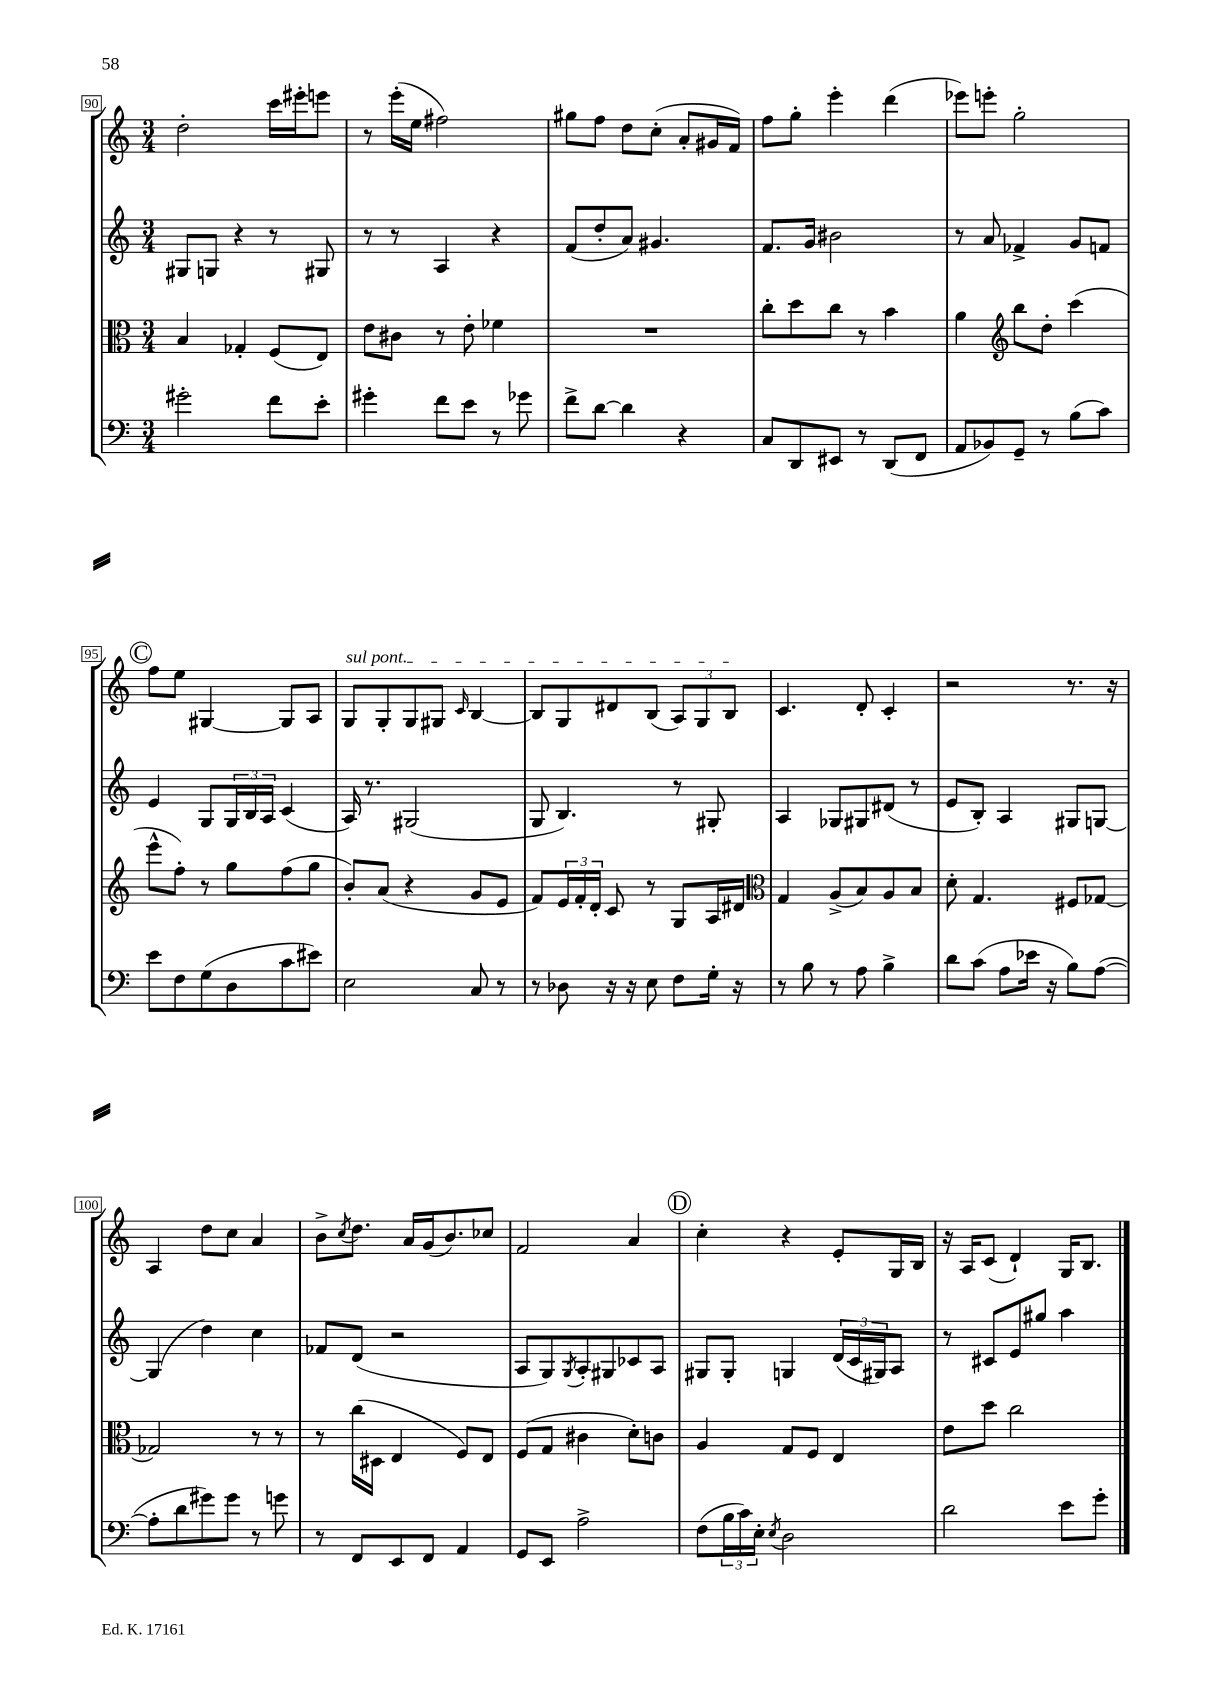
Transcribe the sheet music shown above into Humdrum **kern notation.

**kern	**kern	**kern	**kern
*staff4	*staff3	*staff2	*staff1
*clefF4	*clefC3	*clefG2	*clefG2
*k[]	*k[]	*k[]	*k[]
*M3/4	*M3/4	*M3/4	*M3/4
2g#'	4B	8G#	2dd'
.	.	8G	.
.	4G-'	4r	.
8f	(8F	8r	16ccc
.	.	.	16eee#'
8e'	8E)	8G#	8eee
=	=	=	=
4g#'	8e	8r	8r
.	8c#	8r	(16eee'
.	.	.	16ee
8f	8r	4A	2ff#)
8e	8e'	.	.
8r	4f-	4r	.
8g-	.	.	.
=	=	=	=
8f^	2.r	(8f	8gg#
[8d	.	8dd'	8ff
4d]	.	8a)	8dd
.	.	4.g#	(8cc'
4r	.	.	8a'
.	.	.	16g#
.	.	.	16f)
=	=	=	=
8C	8cc'	8.f	8ff
8DD	8dd	.	8gg'
.	.	16g	.
8EE#	8cc	2b#	4eee'
8r	8r	.	.
(8DD	4b	.	(4ddd
8FF	.	.	.
=	=	=	=
8AA	4a	8r	8eee-)
8BB-)	.	8a	8eee'
*	*clefG2	*	*
8GG~	8bb	4f-^	2gg'
8r	8dd'	.	.
(8B	(4ccc	8g	.
8c)	.	8f	.
=	=	=	=
8e	8eee^^	4e	8ff
8F	8ff')	.	8ee
(8G	8r	8G	[4G#
8D	8gg	24G	.
.	.	24B	.
.	.	24A	.
8c	(8ff	(4c	8G#]
8e#)	8gg	.	8A
=	=	=	=
2E	8b')	16A)	8G
.	.	8.r	.
.	(8a	.	8G'
.	4r	(2G#	8G
.	.	.	8G#
.	.	.	16qqc
8C	8g	.	[4B
8r	8e	.	.
=	=	=	=
8r	8f)	8G	8B]
8D-	24e	4.B)	8G
.	24f'	.	.
.	24d'	.	.
16r	8c	.	8d#
16r	.	.	.
8E	8r	.	(8B
8F	8G	8r	12A)
.	.	.	12G
16G'	16A	8G#'	.
.	.	.	12B
16r	16d#	.	.
=	=	=	=
*	*clefC3	*	*
8r	4G	4A	4.c
8B	.	.	.
8r	(8A^	8G-	.
8A	8B)	8G#	8d'
4B^	8A	(8d#	4c'
.	8B	8r	.
=	=	=	=
8d	8d'	8e	2r
(8c	4.G	8B')	.
8A	.	4A	.
16e-	.	.	.
16r	.	.	.
8B)	8F#	8G#	8.r
([8A	[8G-	[8G	.
.	.	.	16r
=	=	=	=
8A']	2G-]	(4G]	4A
8d	.	.	.
8g#)	.	4dd)	8dd
8g#	.	.	8cc
8r	8r	4cc	4a
8g	8r	.	.
=	=	=	=
8r	8r	8f-	8b^
.	.	.	8qcc
8FF	(16cc	(8d	8.dd
.	16D#	.	.
8EE	4E	2r	.
.	.	.	16a
8FF	.	.	(16g
.	.	.	8.b)
4AA	8F)	.	.
.	8E	.	8cc-
=	=	=	=
8GG	(8F	8A	2f
8EE	8G	8G)	.
.	.	8qG	.
2A^	4c#	8A'	.
.	.	8G#	.
.	8d')	8c-	4a
.	8c	8A	.
=	=	=	=
(8F	4A	8G#	4cc'
24B	.	8G#'	.
24c)	.	.	.
24E'	.	.	.
8qE	.	.	.
2D	8G	4G	4r
.	8F	.	.
.	4E	(24d	8e'
.	.	24c	.
.	.	24G#)	.
.	.	8A	16G
.	.	.	16B
=	=	=	=
2d	8e	8r	16r
.	.	.	16A
.	8dd	8c#	(8c
.	2cc	8e	4d`)
.	.	8gg#	.
8e	.	4aa	16G
.	.	.	8.B
8g'	.	.	.
==	==	==	==
*-	*-	*-	*-
